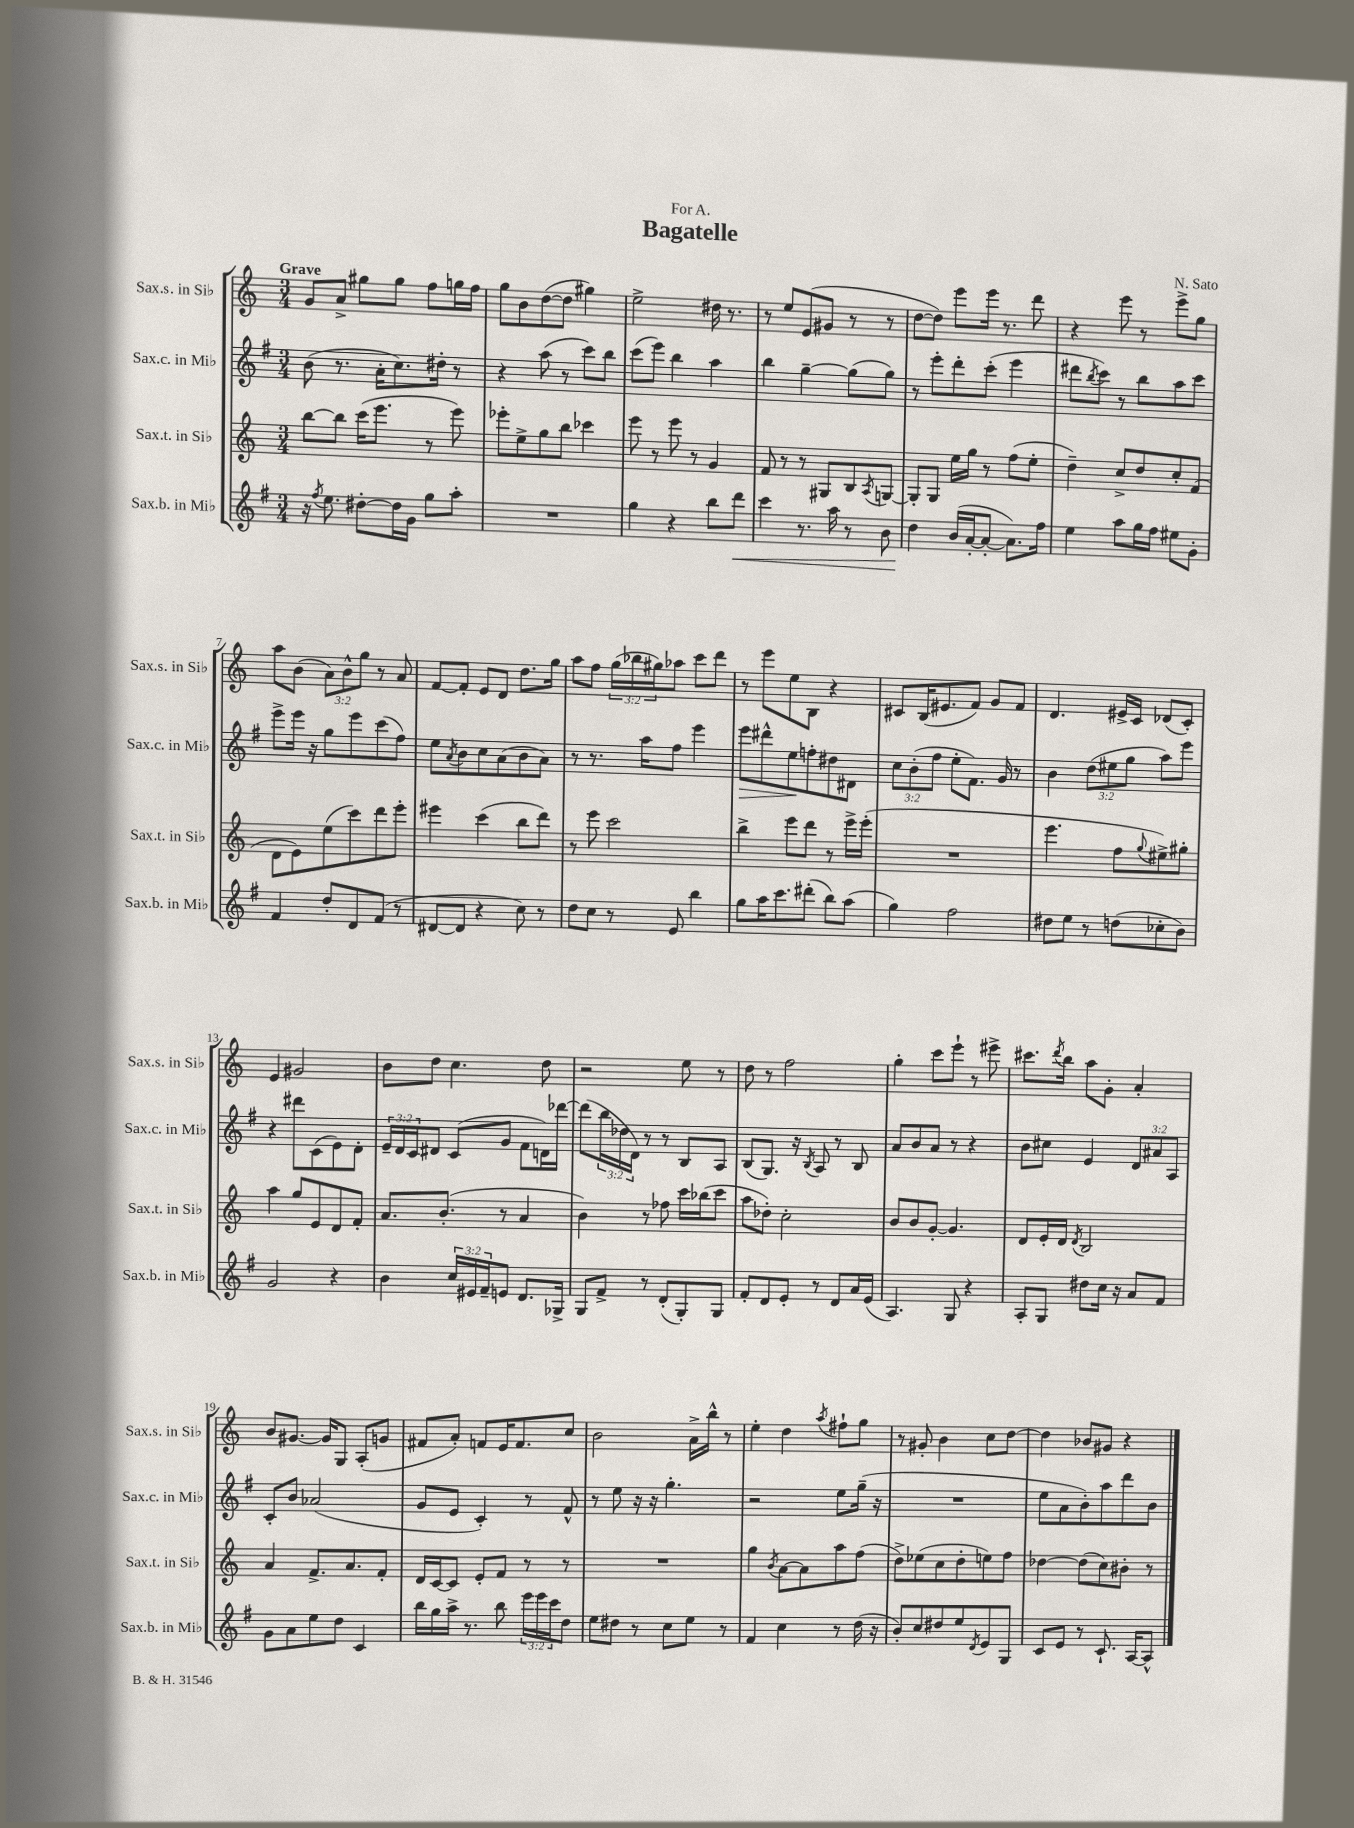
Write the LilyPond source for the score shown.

\header { title = "Bagatelle" composer = "N. Sato" dedication = "For A." }
<<
\new StaffGroup <<
\new Staff = "s0" \with { instrumentName = "Sax.s. in Sib" shortInstrumentName = "Sax.s. in Sib" } {
    \clef treble \key c \major \numericTimeSignature \time 3/4 \override Staff.TupletNumber.text = #tuplet-number::calc-fraction-text \tempo "Grave"
    g'8 a'8-> gis''8 gis''8 f''8 g''16 f''16 |
    g''8 b'8 d''8~( d''8 gis''4) |
    e''2-> dis''16 r8. |
    r8 e''8 e'8( gis'8 r8 r8 |
    d''8~ d''8) e'''8 e'''16 r8. d'''8 |
    r4 e'''8 r8 e'''8-> g''8 |
    a''8 b'8( \tuplet 3/2 { a'8) b'8-^ g''8 } r8 a'8 |
    f'8~ f'8-. e'8 d'8 d''8. g''16 |
    a''8 f''8 \tuplet 3/2 { g''16( bes''16 gis''16) } aes''8 c'''8 d'''8 |
    r8 e'''8 e''8 b8 r4 |
    cis'8 b16( eis'8. f'8) g'8 f'8 |
    d'4. eis'16-> c'16 des'8( c'8-.) |
    e'4 gis'2 |
    b'8 d''8 c''4. d''8 |
    r2 e''8 r8 |
    d''8 r8 f''2 |
    g''4-. c'''8 e'''8-! r8 eis'''8-> |
    cis'''8. \acciaccatura { d'''8 } b''16 a''8 g'8-. a'4-. |
    b'8 gis'8.~ gis'16 g8 a8-.( g'8 |
    fis'8 a'8-.) f'8 e'16 f'8. c''8 |
    b'2 a'16-> b''16-^ r8 |
    e''4-. d''4 \acciaccatura { a''8 } fis''8-! g''8 |
    r8 gis'8-. b'4 c''8 d''8~ |
    d''4 bes'8 gis'8 r4 \bar "|." |
}
\new Staff = "s1" \with { instrumentName = "Sax.c. in Mib" shortInstrumentName = "Sax.c. in Mib" } {
    \clef treble \key g \major \numericTimeSignature \time 3/4 \override Staff.TupletNumber.text = #tuplet-number::calc-fraction-text
    b'8( r8. a'16-. c''8.) dis''16-. r8 |
    r4 a''8( r8 c'''8) b''8 |
    c'''8( e'''8) b''4 a''4 |
    b''4 g''4~-- g''8( g''8) |
    r8 e'''8-. d'''8-. c'''8-.( e'''4 |
    dis'''8 \acciaccatura { b''8 } c'''8) r8 b''8 a''8 c'''8 |
    e'''8-> e'''16 r16 g''8 e'''8 c'''8( fis''8) |
    e''8 \acciaccatura { a'8 } b'8 c''8 a'8( b'8 a'8) |
    r8 r8. a''16 fis''8 e'''4 |
    e'''8\> dis'''8-^ e''8\! f''8-. dis''8 dis'8 |
    \tuplet 3/2 { c''8 b'8-.( fis''8 } e''8-. fis'8.) g'16 r8 |
    b'4 \tuplet 3/2 { d''8( eis''8 g''8 } a''8) e'''8 |
    r4 dis'''8 c'8( e'8) d'8-. |
    \tuplet 3/2 { e'16-- d'16 c'16 } dis'8 c'8( g'8 fis'8 d'16) des'''16~ |
    des'''8( \tuplet 3/2 { b''16 des''16 d'16) } r8 r8 b8 a8 |
    b8( g8.) r16 \acciaccatura { b8 } a8 r8 b8 |
    a'8 b'8 a'8 r8 r4 |
    b'8 cis''8 e'4 \tuplet 3/2 { d'8 ais'8 a8 } |
    c'8-. b'8 aes'2( |
    g'8 e'8 c'4-.) r8 fis'8-^ |
    r8 e''8 r16 r16 g''4.-. |
    r2 e''8 g''16--( r16 |
    R2. |
    e''8 a'8 b'8-.) a''8 d'''8 b'8 \bar "|." |
}
\new Staff = "s2" \with { instrumentName = "Sax.t. in Sib" shortInstrumentName = "Sax.t. in Sib" } {
    \clef treble \key c \major \numericTimeSignature \time 3/4
    b''8~ b''8 c'''16( e'''8. r8 e'''8) |
    ees'''8-. e''8-> g''8 b''8 ces'''4 |
    e'''8 r8 e'''8 r8 g'4 |
    f'8 r8 r8 gis8 b8 \acciaccatura { a8 } g8~ |
    g8-. g8 e''16 g''16 r8 f''8( e''8-. |
    d''4--) c''8-> d''8 c''8-. f'8( |
    d'8 e'8) e''8( c'''8) d'''8 e'''8-. |
    eis'''4 c'''4( b''8 d'''8) |
    r8 e'''8 c'''2 |
    b''4-> e'''8 d'''8 r8 e'''16-> e'''16-.( |
    R2. |
    e'''4. f''8 \appoggiatura { g''8 } eis''8->) gis''8-. |
    a''4 g''8 e'8 d'8 f'8-. |
    a'8. b'8.-.( r8 a'4 |
    b'4) r8 fes''8 c'''16 bes''16( c'''8 |
    a''8 des''8-.) c''2-. |
    b'8 b'8 g'8~-. g'4. |
    d'8 e'16-. d'16 \acciaccatura { d'8 } b2 |
    a'4 f'8.-> a'8. f'8-. |
    d'16 c'16~ c'8 e'8-. f'8 r8 r8 |
    R2. |
    g''4 \acciaccatura { b'8 } a'8~ a'8 a''8 f''8( |
    d''8->) ees''8( c''8 d''8-. e''8) f''8 |
    des''4~ des''8( c''8) bis'8-. r8 \bar "|." |
}
\new Staff = "s3" \with { instrumentName = "Sax.b. in Mib" shortInstrumentName = "Sax.b. in Mib" } {
    \clef treble \key g \major \numericTimeSignature \time 3/4 \override Staff.TupletNumber.text = #tuplet-number::calc-fraction-text
    r16 \acciaccatura { fis''8 } e''8. dis''8~-. dis''16 g'16 g''8 a''8-. |
    R2. |
    g''4 r4 b''8 d'''8\< |
    c'''4 r8. a''16 r8 b'8 |
    d''4\! b'16( a'16~-. a'8~-. a'8.) fis''16 |
    e''4 a''8 g''16 fis''16 eis''8 g'8-. |
    fis'4 d''8-. d'8 fis'8( r8 |
    dis'8~ dis'8 r4 c''8) r8 |
    d''8 c''8 r8 e'8 b''4 |
    g''8 a''16 c'''8. dis'''8-.( b''8) a''8( |
    g''4) fis''2 |
    dis''8 e''8 r8 d''8( ces''8-. b'8) |
    g'2 r4 |
    b'4 \tuplet 3/2 { c''16 eis'16 fis'16-- } e'8 d'8. ges16-> |
    g8 fis'8-> r8 d'8-.( g8-.) g8 |
    fis'8-. d'8 e'8-. r8 d'8 a'16 e'16( |
    a4.) g8 r4 |
    a8-. g8 dis''8 c''16 r16 a'8 fis'8 |
    g'8 a'8 e''8 d''8 c'4 |
    b''16 g''16 a''16-> r8. b''8 \tuplet 3/2 { e'''16 e'''16 c'''16 } d''8 |
    e''8 dis''8 r8 c''8 e''8 r8 |
    fis'4 c''4 r8 d''16( r16 |
    b'8-.) c''8 dis''8 e''8 \acciaccatura { d'8 } e'8 g8 |
    c'8 e'8 r8 c'8.-! a16~ a8-^ \bar "|." |
}
>>
>>
